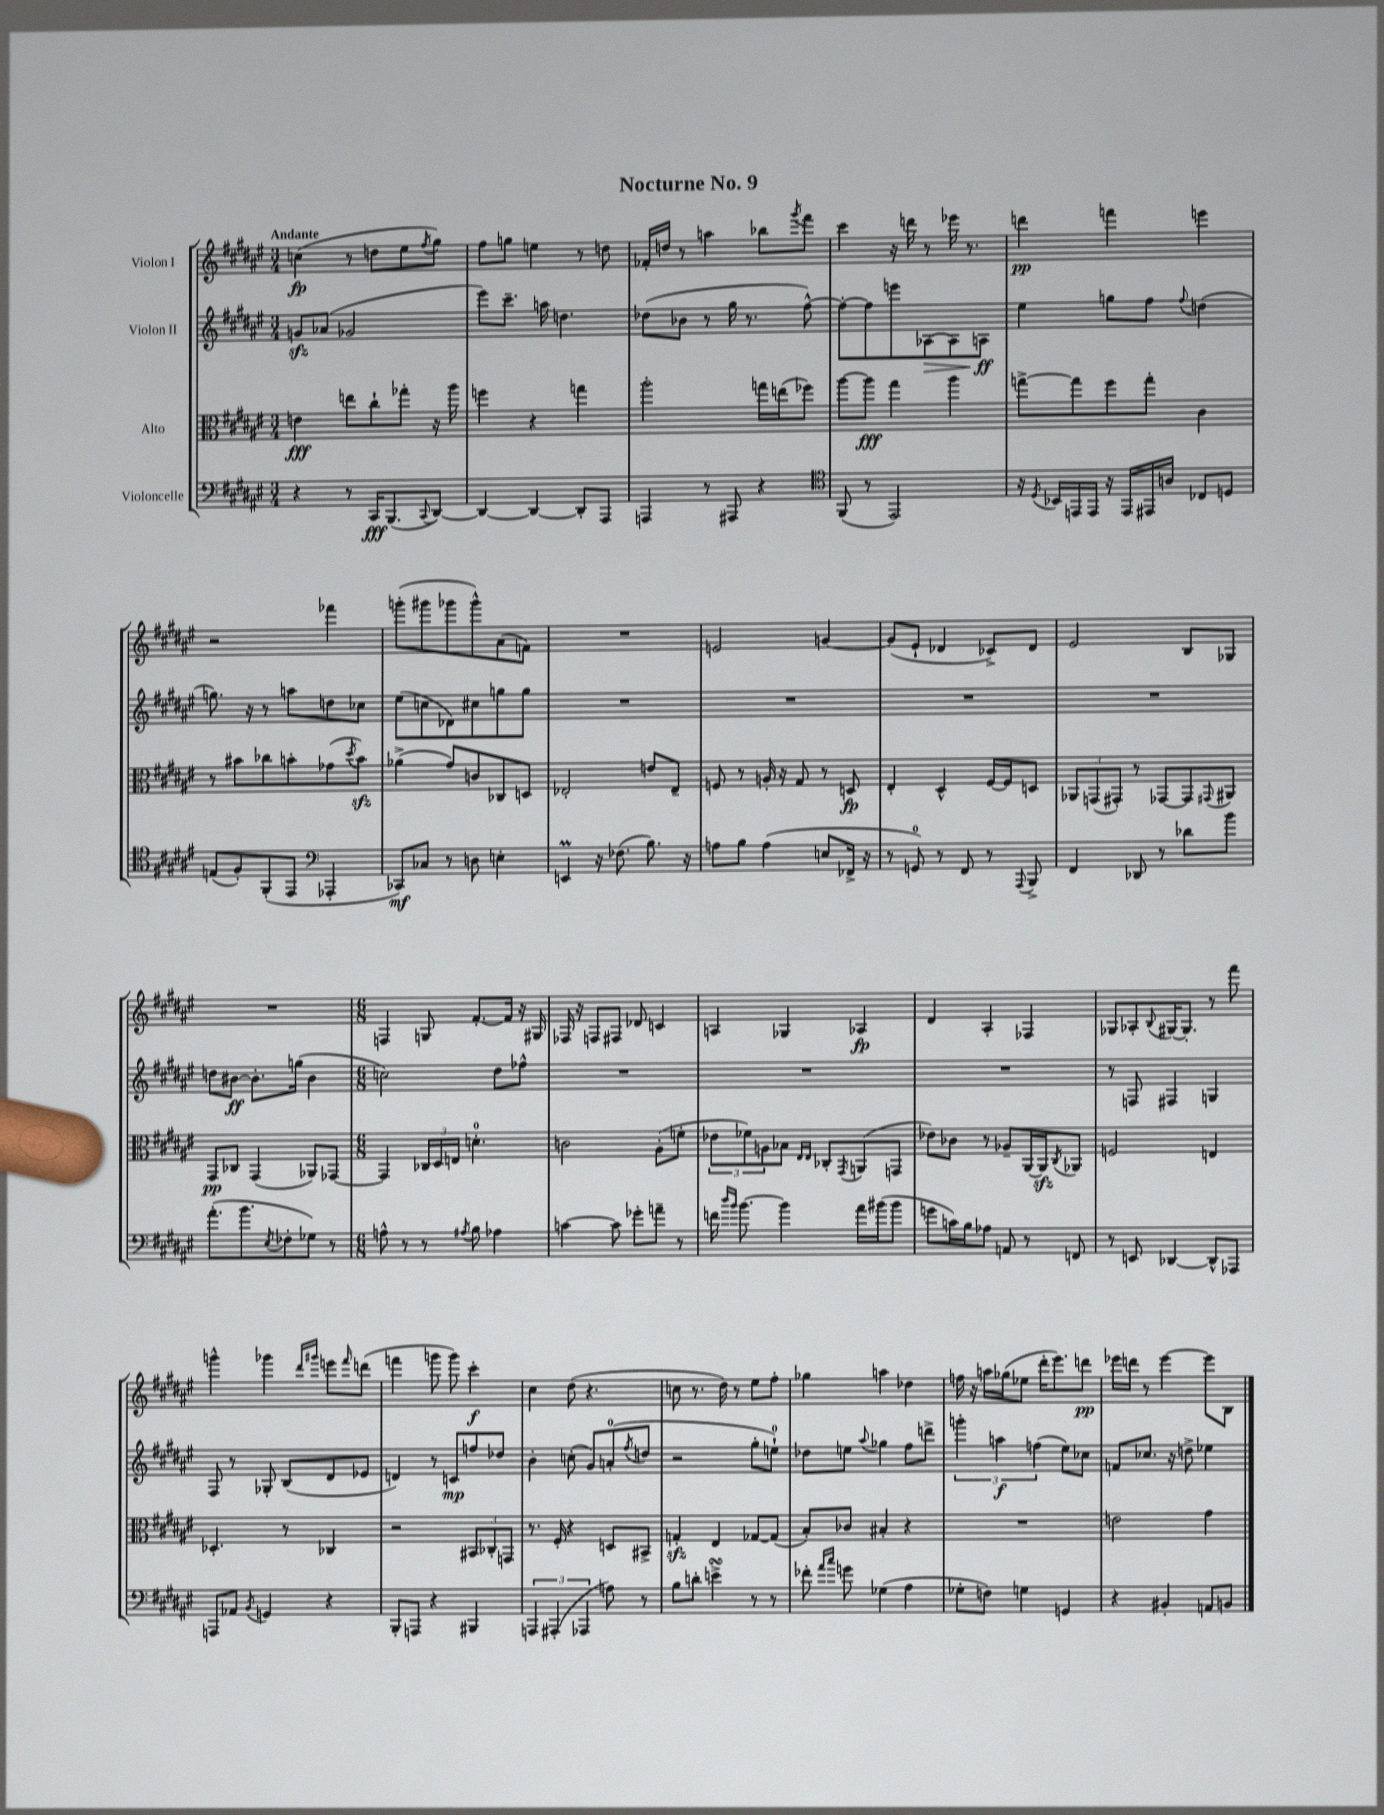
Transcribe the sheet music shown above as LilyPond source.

\header { title = "Nocturne No. 9" }
<<
\new StaffGroup <<
\new Staff = "s0" \with { instrumentName = "Violon I" } {
    \clef treble \key fis \major \numericTimeSignature \time 3/4 \tempo "Andante"
    c''4\fp( r8 d''8 eis''8 \acciaccatura { fis''8 } gis''8) |
    fis''8 g''8 e''4 r8 d''8 |
    fes'16-. d''16 r8 a''4 bes''8 \acciaccatura { gis'''8 } fis'''8 |
    cis'''4 r16 d'''16 r8 ees'''16 r8. |
    d'''4\pp f'''4 e'''4 |
    r2 fes'''4 |
    g'''8-.( gis'''8 ges'''8 ges'''8-^) ais'8( f'8) |
    R2. |
    e'2 g'4~ |
    g'8( eis'8-! des'4 ces'8->) des'8 |
    eis'2 b8 ges8 |
    R2. |
    \numericTimeSignature \time 6/8 f4 g8 fis'8.~-. fis'16 r16 gis16 |
    fes16 r16 f8 fis8 des'8 c'4 |
    a4 ges4 aes4\fp |
    dis'4 ais4-. fes4 |
    ges8 aes8-. \appoggiatura { b8 } gis16~ gis8.-. r8 fis'''8 |
    g'''4-^ ges'''4 \grace { dis'''16 gis'''16 } e'''8 \grace { fis'''16 } d'''8( |
    f'''4 g'''8 g'''8) cis'''4-.\f |
    cis''4 dis''8( r4. |
    c''8 r8. dis''16) r8 eis''8 fis''8-. |
    ges''4 a''4 des''4 |
    f''16 r16 a''16 ges''16( ees''8 dis'''16-. eis'''8.) d'''8\pp |
    ees'''16 d'''16 r8 ees'''4~ ees'''8 b8 \bar "|." |
}
\new Staff = "s1" \with { instrumentName = "Violon II" } {
    \clef treble \key fis \major \numericTimeSignature \time 3/4
    g'8\sfz aes'8( ges'2 |
    eis'''8) cis'''8.-- a''16 d''4. |
    des''8( bes'8 r8 gis''16 r8. fis''8~-^) |
    fis''8~-. fis''8 e'''8 aes8~\> aes8 a8\ff\! |
    eis''4 g''8 fis''8 \appoggiatura { fis''8 } d''4( |
    g''8.) r16 r8 a''8 d''8 ces''8 |
    eis''8( c''8 des'8) cis''8 g''8 g''8 |
    R2. |
    R2. |
    R2. |
    R2. |
    d''8 bis'8~\ff bis'8.-. g''16( bis'4 |
    \numericTimeSignature \time 6/8 c''2) dis''8 fes''8-^ |
    R2. |
    R2. |
    R2. |
    r8 f8 fis4 g4 |
    fis8 r8 ges8-. b8( dis'8 ees'8 |
    d'4) r8 c'8\mp f''8 des''8 |
    b'4-. c''8-.( gis'8) a'8-0-.( \acciaccatura { fis''8 } d''8 |
    r2 gis''8-. e''8-0-!) |
    des''8 e''8 \appoggiatura { ais''8 } ges''4 fis''8 d'''8-> |
    \tuplet 3/2 { g'''4-. a''4\f f''4( } eis''8) ces''8 |
    f'8 ces''8. r16 d''8-> ees''4 \bar "|." |
}
\new Staff = "s2" \with { instrumentName = "Alto" } {
    \clef alto \key fis \major \numericTimeSignature \time 3/4
    e'4\fff e''8 cis''8-! ges''8-. r16 ais''16 |
    f''4 r4 g''4 |
    ais''2-. g''16 e''16( fes''8) |
    ais''8~ ais''8\fff gis''4 ais''4 |
    g''8~-> g''8 fis''8 g''8-. cis'4 |
    r8 bis'8 ces''8 b'8-. ges'8( \acciaccatura { dis''8 } b'8\sfz) |
    aes'4->( gis'8) c'8 ces8 d8 |
    ees2-. e'8 ees8-- |
    f8 r8 a16-. r16 gis8 r8 d8\fp |
    eis4-. dis4-^ fis16~ fis16 d8 |
    \tuplet 3/2 { aes,8 g,8( gis,8-.) } r8 ges,8~ ges,8 \appoggiatura { gis,8 } ais,8 |
    gis,8\pp ces8 gis,4( aes,8) ges,8~ |
    \numericTimeSignature \time 6/8 ges,4 \tuplet 3/2 { ces16 dis16 e16 } d'4.-0-. |
    c'2 ais8-.( f'8-. |
    \tuplet 3/2 { ees'8 fes'8) a8 } bes8 \grace { eis16 eis16 } ces8-. \acciaccatura { gis,8 } a,8( g,8 |
    ees'8) ces'8 r8 aes8-- ais,16~ ais,16\sfz \acciaccatura { cis8 } aes,8 |
    f2 e4 |
    des4.-. r8 ces4 |
    r2 \tuplet 3/2 { bis,8 ces8-. g,8 } |
    r8. fis16-. r4 d8 bis,8-> |
    g4-.\sfz eis4 ges8~ ges8( |
    b8-.) ces'8 bis4-. r4 |
    R2. |
    e'2 gis'4 \bar "|." |
}
\new Staff = "s3" \with { instrumentName = "Violoncelle" } {
    \clef bass \key fis \major \numericTimeSignature \time 3/4
    r4 r8 cis,16\fff b,,8.( \appoggiatura { cis,8 } dis,8~) |
    dis,4~ dis,4~ dis,8-. ais,,8 |
    a,,4 r8 ais,,8 r4 |
    \clef tenor fis,8( r8 eis,2) |
    r16 \acciaccatura { dis8 } bes,16 e,16 e,16 r16 e,16 eis,16 a16 ces8 d8 |
    e8( fis8-.) fis,8-.( eis,8 \clef bass aes,,4-. |
    ces,8\mf) ces8 r8 d8 e4-. |
    e,4\prall r16 fes8.( b8.) r16 |
    a8 b8 a4( e8 fes,16-> r16 |
    r8 g,8-0) r8 fis,8 r8 \appoggiatura { ais,,8 } b,,8-> |
    fis,4 des,8 r8 des'8 b'8 |
    ais'8.-.( b'8. \acciaccatura { eis8 } fes8-. ges8) r8 |
    \numericTimeSignature \time 6/8 a8-^ r8 r8 \acciaccatura { ais8 } b8 aes4 |
    c'4~ c'8 ges'8-. a'8-- r8 |
    f'16 \grace { dis''16 b'16 } b'8.~ b'4 ais'16 bis'16( bis'8 |
    g'8 c'16) b16 aes8 a,8 r8 f,8 |
    r8 e,8 des,4~ des,8-^ aes,,8 |
    a,,8 aes,8 \acciaccatura { b,8 } g,4 r4 |
    b,,8-. a,,8 r4 bis,,4 |
    \tuplet 3/2 { a,,4 ais,,4-.( aes,,4 } a8) r8 |
    b8 d'8-. e'4->\turn r8 r8 |
    fes'8-. \grace { ais'16 cis''16 } g'8 ges4( ais4 |
    ges8-. f8) g4 g,4 |
    r4 bis,4-. a,8 b,8 \bar "|." |
}
>>
>>
\layout { \context { \Score \remove "Bar_number_engraver" } }
